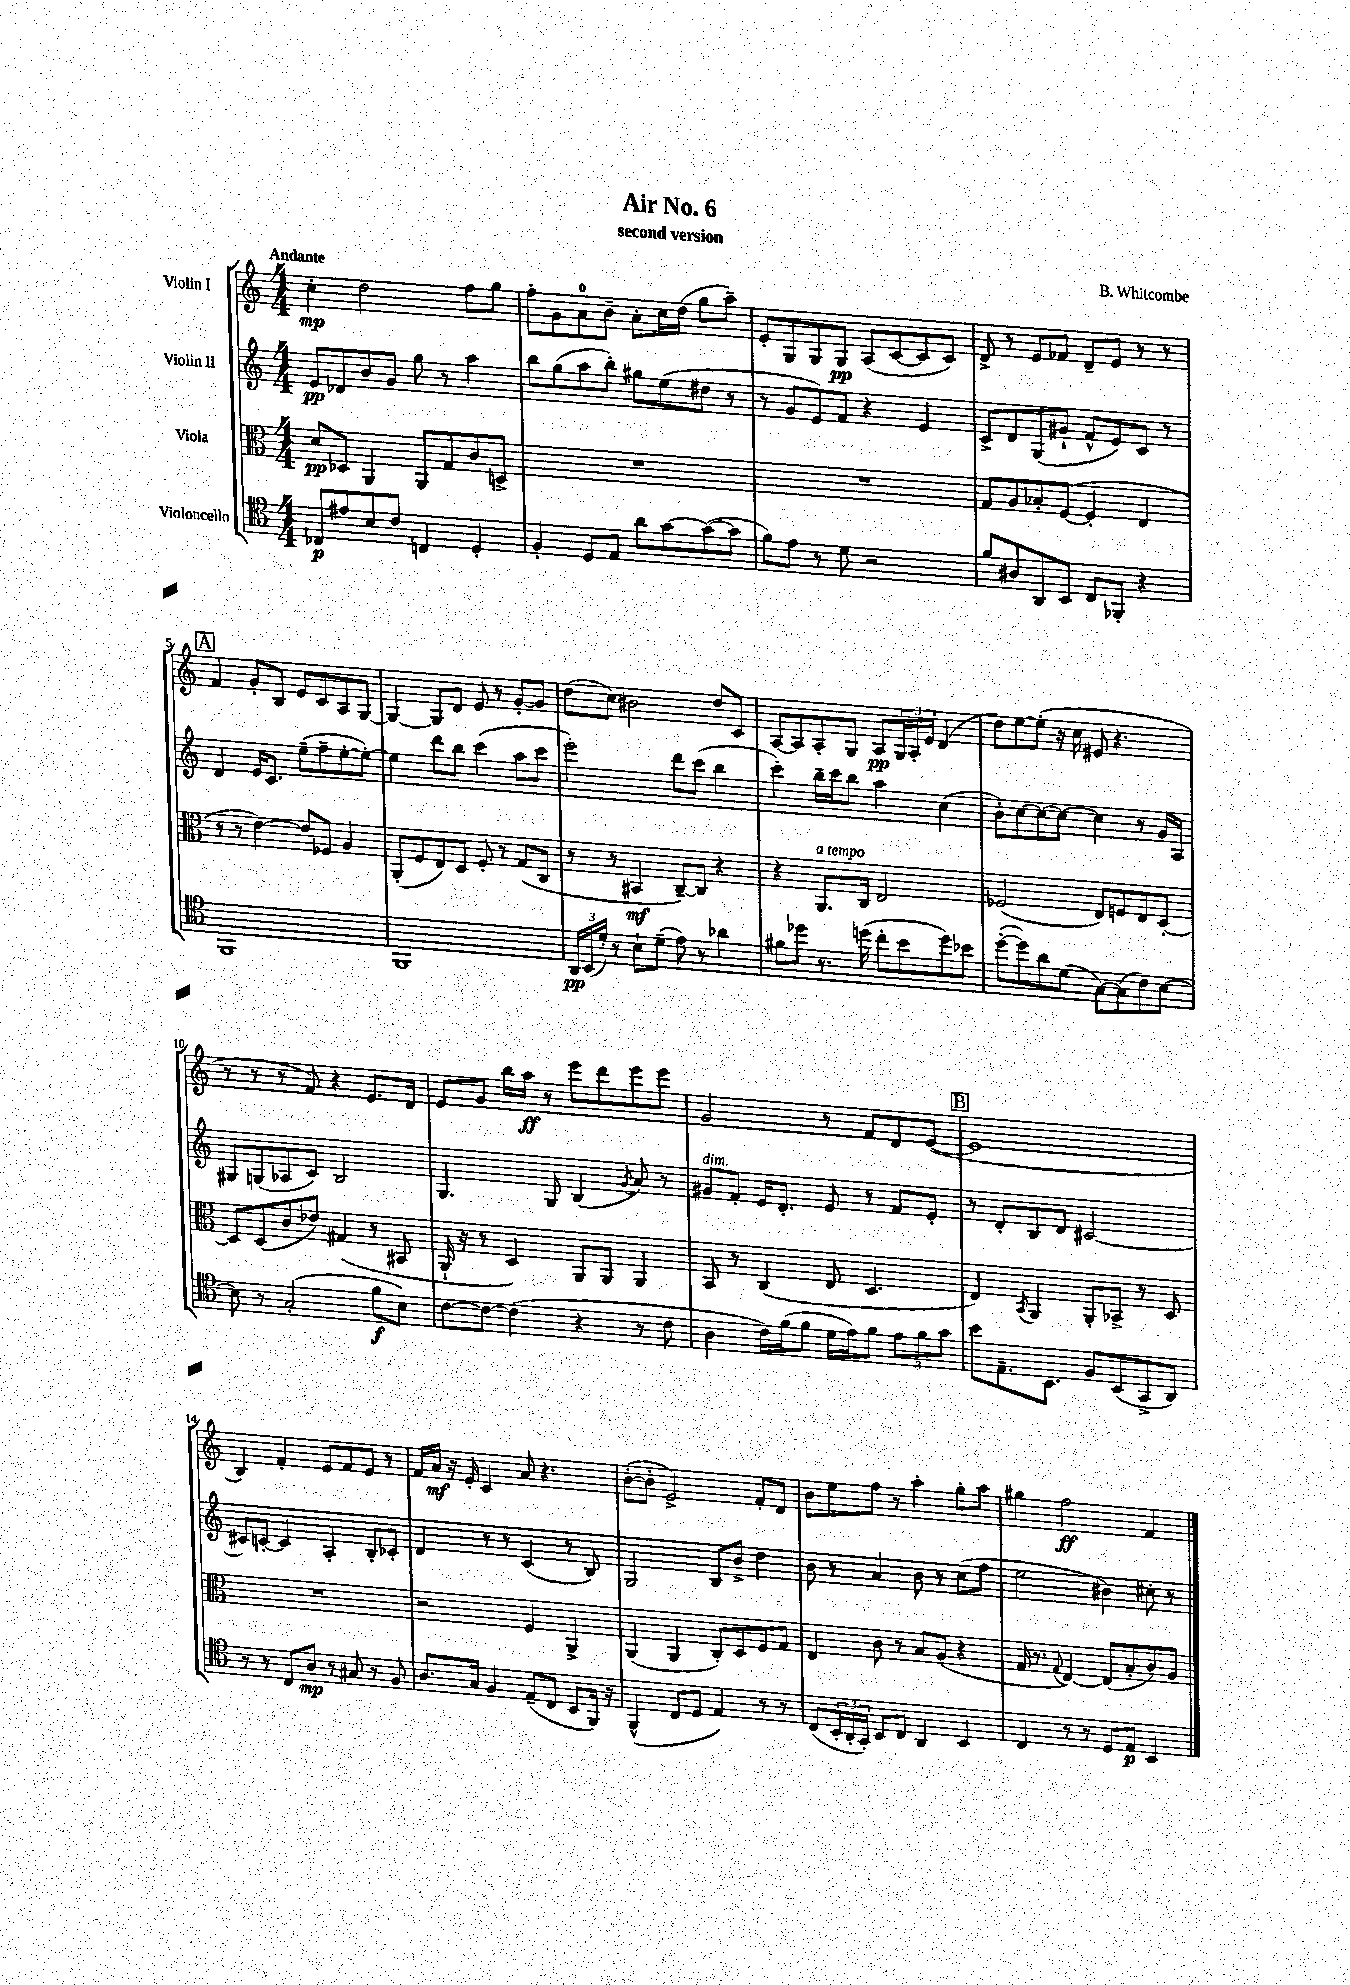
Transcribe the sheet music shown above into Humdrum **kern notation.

**kern	**dynam	**kern	**dynam	**kern	**dynam	**kern	**dynam
*part4	*part4	*part3	*part3	*part2	*part2	*part1	*part1
*staff4	*staff4	*staff3	*staff3	*staff2	*staff2	*staff1	*staff1
*I"Violoncello	*	*I"Viola	*	*I"Violin II	*	*I"Violin I	*
*clefC4	*	*clefC3	*	*clefG2	*	*clefG2	*
*k[]	*	*k[]	*	*k[]	*	*k[]	*
*M4/4	*	*M4/4	*	*M4/4	*	*M4/4	*
=1	=1	=1	=1	=1	=1	=1	=1
!	!	!	!	!	!	!LO:TX:a:B:t=Andante	!
8C-X/L	p	8d/L	pp	8e/L	pp	4cc'\	mp
8e#X/	.	8D-X/J	.	8d-X/	.	.	.
8B/	.	4AA/	.	8b/	.	2dd\	.
8c/J	.	.	.	8g/J	.	.	.
4Cn/	.	8AA/L	.	8gg\	.	.	.
.	.	8G/	.	8r	.	.	.
4D'/	.	8c/	.	4aa\	.	8ff\L	.
.	.	8Dn^/J	.	.	.	8gg\J	.
=2	=2	=2	=2	=2	=2	=2	=2
4F'/	.	1r	.	8bb\L	.	8ff'\L	.
.	.	.	.	(8gg\	.	8g\	.
8D/L	.	.	.	8aa\	.	8a\	.
8E/J	.	.	.	8bb'\J)	.	8b~\J	.
8a\L	.	.	.	8gg#X\L	.	8a'\L	.
[8g\	.	.	.	(8ee\	.	16cc\L	.
.	.	.	.	.	.	(16dd\JJ	.
(8g\_	.	.	.	8dd#X\J	.	8gg\L	.
8g\J]	.	.	.	8r	.	8aa~\J)	.
=3	=3	=3	=3	=3	=3	=3	=3
8f\L)	.	1r	.	8r	.	8e'/L	.
8e\J	.	.	.	8g/L	.	8G/	.
8r	.	.	.	8e/)	.	8G/	.
8d\	.	.	.	8f/J	.	8G/J	pp
2r	.	.	.	4r	.	(8A/L	.
.	.	.	.	.	.	[8c/	.
.	.	.	.	4e/	.	8c/]	.
.	.	.	.	.	.	8c/J)	.
=4	=4	=4	=4	=4	=4	=4	=4
8f/L	.	8G/L	.	8c^/L	.	8d^/	.
8A#X/	.	8A/	.	8d/	.	8r	.
8AA/	.	8B-X'/	.	(8G/	.	8e/L	.
8BB/J	.	([8F/J	.	8g#X`/J	.	8f-X/J	.
8C/L	.	4F'/]	.	8f^^/L	.	8d~/L	.
8FF-X'/J	.	.	.	8e/)	.	8e/J	.
4r	.	4E/	.	8c/J	.	8r	.
.	.	.	.	8r	.	8r	.
!!LO:LB:g=z
!!LO:REH:place=s1:t=A
=5	=5	=5	=5	=5	=5	=5	=5
1FF	.	8r	.	4d/	.	4f/	.
.	.	8r	.	.	.	.	.
.	.	[4e\)	.	16e/KL	.	8g'/L	.
.	.	.	.	8.c/J	.	.	.
.	.	.	.	.	.	8B/J	.
.	.	8e/L]	.	(8ee~\L	.	8e/L	.
.	.	8F-X/J	.	8ff~\	.	8c/	.
.	.	4A/	.	[8ee'\	.	8A/	.
.	.	.	.	8ee'\J_)	.	[8G/J	.
=6	=6	=6	=6	=6	=6	=6	=6
1FF	.	(8AA'/L	.	4ee\]	.	4G/_	.
.	.	8F/	.	.	.	.	.
.	.	8E/)	.	8ddd\L	.	8G/L]	.
.	.	8D/J	.	8bb\J	.	8d/J	.
.	.	8F'/	.	(4ccc\	.	8e/	.
.	.	8r	.	.	.	8r	.
.	.	(8G/L	.	8aa\L	.	[8g'/L	.
.	.	8C/J	.	8ccc\J	.	8g/J]	.
=7	=7	=7	=7	=7	=7	=7	=7
24AA/LL	pp	8r	.	2eee'\)	.	(8dd\L	.
(24BB/	.	.	.	.	.	.	.
24d'/JJ)	.	.	.	.	.	.	.
8r	.	8r	.	.	.	8cc\J)	.
8B`\L	.	4BB#X/	mf	.	.	2b#X\	.
(8d~\J	.	.	.	.	.	.	.
8e\)	.	[8C~/L)	.	8ddd\L	.	.	.
8r	.	8C/J]	.	(8ccc\J	.	.	.
4a-X\	.	4r	.	4bb\	.	8dd/L	.
.	.	.	.	.	.	8c/J	.
=8	=8	=8	=8	=8	=8	=8	=8
8f#X\L	.	4r	.	4ccc'\)	.	[8A/L	.
8dd-X\J	.	.	.	.	.	8A/]	.
!	!	!LO:TX:a:i:t=a tempo	!	!	!	!	!
8.r	.	8.AA/L	.	16bb~\LL	.	8A'/	.
.	.	.	.	16ccc\J	.	.	.
.	.	.	.	8bb\J	.	8G/J	.
(16ddn\	.	16C/Jk	.	.	.	.	.
8cc'\L	.	2E/	.	4aa\	.	8A/L	pp
8b\	.	.	.	.	.	24G/L	.
.	.	.	.	.	.	24A'/	.
.	.	.	.	.	.	24e/JJ	.
8dd\)	.	.	.	(4cc\	.	(4d/	.
8b-X\J	.	.	.	.	.	.	.
=9	=9	=9	=9	=9	=9	=9	=9
([8dd'\L	.	(2F-X/	.	8b'\L)	.	8dd\L)	.
8dd\])	.	.	.	[8cc\	.	[8ee\	.
8a\	.	.	.	8cc\_	.	(8ee'\J]	.
(8d\J	.	.	.	8cc\J_	.	16r	.
.	.	.	.	.	.	16cc\	.
[8G\L)	.	8E/L)	.	4cc\]	.	8e#X/	.
(8G\]	.	8Fn/	.	.	.	4.r	.
8c\)	.	8E/	.	8r	.	.	.
[8B\J	.	[8D'/J	.	16g/LL	.	.	.
.	.	.	.	16A/JJ	.	.	.
!!LO:LB:g=z
=10	=10	=10	=10	=10	=10	=10	=10
8B\]	.	8D/L]	.	8G#X/L	.	8r	.
8r	.	(8D/	.	(8Gn/	.	8r	.
(2G'/	.	8c/	.	8A-X/	.	8r	.
.	.	8e-X/J)	.	8c/J)	.	8f/)	.
.	.	(4G#X/	.	2B/	.	4r	.
8f\L	f	8r	.	.	.	8.e/L	.
8B\J)	.	8BB#X/	.	.	.	.	.
.	.	.	.	.	.	16d/Jk	.
=11	=11	=11	=11	=11	=11	=11	=11
[8c\L	.	16AA`/	.	4.G/	.	8e/L	.
.	.	16r	.	.	.	.	.
8c\J_	.	8r	.	.	.	8g/J	.
(4c\]	.	4D/)	.	.	.	16bb\LL	.
.	.	.	.	.	.	16aa\JJ	ff
.	.	.	.	8G/	.	8r	.
4r	.	8AA/L	.	(4B/	.	8eee\L	.
.	.	8AA/J	.	.	.	8ddd\	.
.	.	.	.	8qg/	.	.	.
8r	.	4AA/	.	8a/)	.	8eee\	.
8c\	.	.	.	8r	.	8eee\J	.
=12	=12	=12	=12	=12	=12	=12	=12
!	!	!	!	!LO:TX:a:i:t=dim.	!	!	!
4A\	.	8BB/	.	8g#X/L	.	2g/	.
.	.	8r	.	8f'/J	.	.	.
16c\LL)	.	(4C/	.	16e/KL	.	.	.
(16f\J	.	.	.	8.d'/J	.	.	.
8f\J	.	.	.	.	.	.	.
16d\LL	.	8E/	.	8e/	.	8r	.
16e\J)	.	.	.	.	.	.	.
8f\J	.	4.D/	.	8r	.	8f/L	.
12e\L	.	.	.	8f/L	.	8d/	.
12f\	.	.	.	.	.	.	.
.	.	.	.	8e'/J	.	([8e/J	.
12g\J	.	.	.	.	.	.	.
!!LO:REH:place=s1:t=B
=13	=13	=13	=13	=13	=13	=13	=13
8b\L	.	4E/)	.	8r	.	1e]	.
8.E~\	.	.	.	8d'/L	.	.	.
.	.	8qBB/	.	.	.	.	.
.	.	4AA/	.	8B/	.	.	.
8.BB\J	.	.	.	.	.	.	.
.	.	.	.	8d/J	.	.	.
8F/L	.	8AA'/L	.	[2c#X/	.	.	.
(8BB/	.	8BB-X^/J	.	.	.	.	.
8GG^/	.	8r	.	.	.	.	.
8AA/J)	.	8D/	.	.	.	.	.
!!LO:LB:g=z
=14	=14	=14	=14	=14	=14	=14	=14
8r	.	1r	.	8c#X/L]	.	4B/)	.
8r	.	.	.	[8cn'/J	.	.	.
8C/L	.	.	.	4c/]	.	4f'/	.
8A/J	mp	.	.	.	.	.	.
8r	.	.	.	4A'/	.	8e/L	.
8G#X/	.	.	.	.	.	8f/	.
8r	.	.	.	8B'/L	.	8e/J	.
8F/	.	.	.	8c-X'/J	.	8r	.
=15	=15	=15	=15	=15	=15	=15	=15
8.A/L	.	2r	.	4d/	.	16f/LL	.
.	.	.	.	.	.	16a/JJ	mf
.	.	.	.	.	.	16r	.
16G/Jk	.	.	.	.	.	16e'/	.
4F/	.	.	.	8r	.	4c/	.
.	.	.	.	8r	.	.	.
(8E~/L	.	4F/	.	(4c/	.	8a/	.
8C/J	.	.	.	.	.	4.r	.
8BB/L	.	4AA^/	.	8r	.	.	.
16FF/Jk)	.	.	.	8B/)	.	.	.
16r	.	.	.	.	.	.	.
=16	=16	=16	=16	=16	=16	=16	=16
(4FF^^/	.	(4AA/	.	2G/	.	([8b'\L	.
.	.	.	.	.	.	8b'\J]	.
8C/L	.	4AA/	.	.	.	2e^/)	.
8D/J	.	.	.	.	.	.	.
4E/)	.	8C'/L)	.	8B/L	.	.	.
.	.	8D/	.	8b^/J	.	.	.
8r	.	8F/	.	4dd\	.	8f'/L	.
8r	.	8G/J	.	.	.	8d/J	.
=17	=17	=17	=17	=17	=17	=17	=17
(8C/L	.	4E/	.	8b\	.	8b\L	.
24BB'/L	.	.	.	8r	.	8ee\	.
24AA'/	.	.	.	.	.	.	.
24GG'/JJ)	.	.	.	.	.	.	.
8BB/L	.	8c\	.	4a/	.	8ff\J	.
8C/J	.	8r	.	.	.	8r	.
4AA/	.	8B/L	.	8b\	.	4aa'\	.
.	.	(8A/J	.	8r	.	.	.
4BB/	.	4r	.	(8cc\L	.	8gg'\L	.
.	.	.	.	8ff\J	.	8aa\J	.
=18	=18	=18	=18	=18	=18	=18	=18
4C/	.	16G/	.	2ee\	.	4gg#X\	.
.	.	8.r	.	.	.	.	.
.	.	8qqG/	.	.	.	.	.
8r	.	[4E/)	.	.	.	2ff\	ff
8r	.	.	.	.	.	.	.
8D/L	.	(8E/L]	.	4b#X\)	.	.	.
8E/J	p	8B'/	.	.	.	.	.
4BB/	.	8c/)	.	8cc#X'\	.	4f/	.
.	.	8A/J	.	8r	.	.	.
==	==	==	==	==	==	==	==
*-	*-	*-	*-	*-	*-	*-	*-
